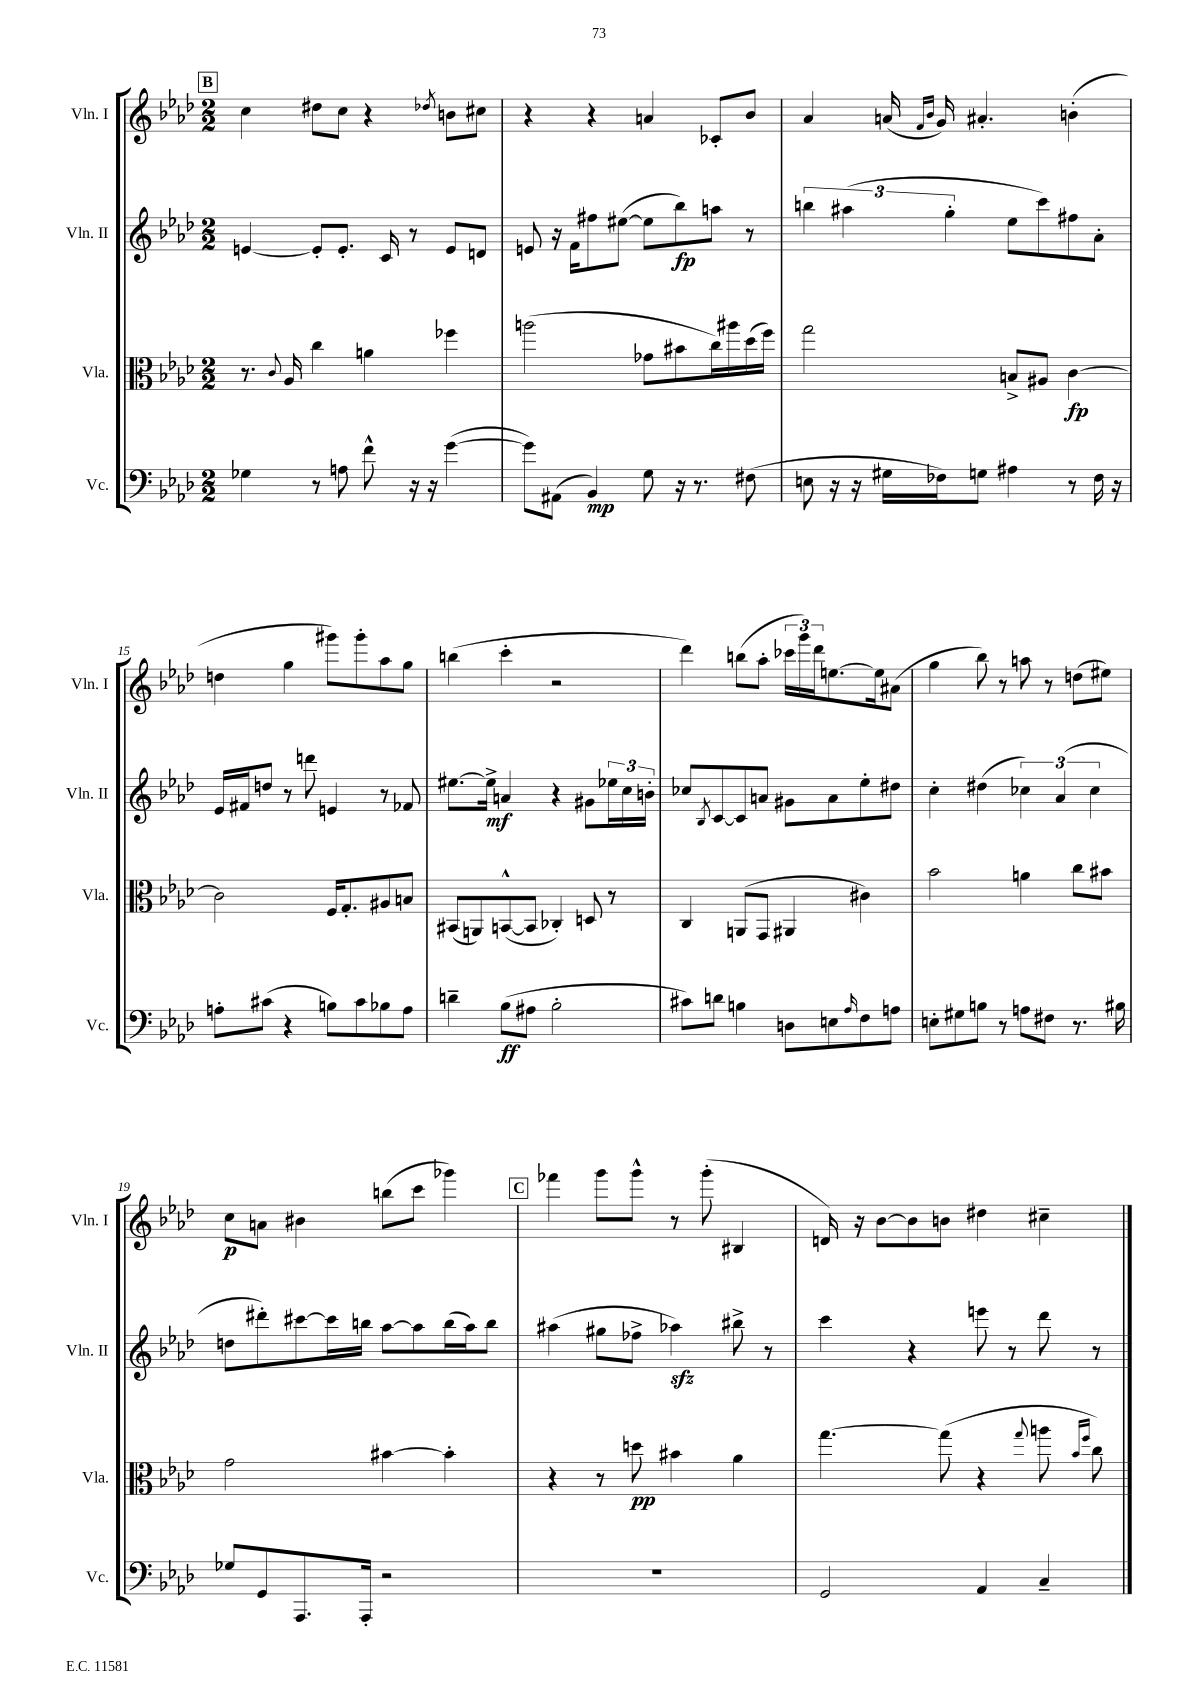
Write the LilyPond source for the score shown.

<<
\new StaffGroup <<
\new Staff = "s0" \with { instrumentName = "Vln. I" shortInstrumentName = "Vln. I" } {
    \clef treble \key aes \major \numericTimeSignature \time 2/2
    \mark \markup { \box "B" } c''4 dis''8 c''8 r4 \acciaccatura { des''8 } b'8 cis''8 |
    r4 r4 a'4 ces'8-. bes'8 |
    aes'4 a'16( \grace { f'16 bes'16 } g'16) ais'4.-. b'4-.( |
    d''4 g''4 gis'''8) gis'''8-. aes''8 g''8 |
    b''4( c'''4-. r2 |
    des'''4) b''8( aes''8-. \tuplet 3/2 { ces'''16 g'''16) des'''16 } e''8.~ e''16 ais'8( |
    g''4 bes''8) r8 a''8 r8 d''8( eis''8) |
    c''8\p a'8 bis'4 b''8( c'''8 ges'''4) |
    \mark \markup { \box "C" } fes'''4 g'''8 g'''8-^ r8 g'''8-.( bis4 |
    d'16) r16 bes'8~ bes'8 b'8 dis''4 cis''4-- \bar "|." |
}
\new Staff = "s1" \with { instrumentName = "Vln. II" shortInstrumentName = "Vln. II" } {
    \clef treble \key aes \major \numericTimeSignature \time 2/2
    \mark \markup { \box "B" } e'4~ e'8-. e'8.-. c'16 r8 e'8 d'8 |
    e'8 r16 f'16 fis''8 eis''8~( eis''8 bes''8\fp) a''8 r8 |
    \tuplet 3/2 { b''4 ais''4( g''4-. } ees''8 c'''8) fis''8 aes'8-. |
    ees'16 fis'16 d''8 r8 d'''8 e'4 r8 fes'8 |
    eis''8.~ eis''16->\mf a'4 r4 gis'8 \tuplet 3/2 { ees''16 c''16 b'16-. } |
    ces''8 \acciaccatura { bes8 } c'8~ c'8 a'8 gis'8 a'8 ees''8-. dis''8 |
    c''4-. dis''4( \tuplet 3/2 { ces''4) aes'4( ces''4 } |
    d''8 dis'''8-.) cis'''8~ cis'''16 b''16 aes''8~ aes''8 b''16( aes''16) b''8 |
    \mark \markup { \box "C" } ais''4( gis''8 fes''8-> aes''4\sfz) bis''8-> r8 |
    c'''4 r4 e'''8 r8 des'''8 r8 \bar "|." |
}
\new Staff = "s2" \with { instrumentName = "Vla." shortInstrumentName = "Vla." } {
    \clef alto \key aes \major \numericTimeSignature \time 2/2
    \mark \markup { \box "B" } r8. \appoggiatura { c'8 } aes16 c''4 a'4 fes''4 |
    a''2( ges'8 bis'8 c''16) ais''16 des''16( f''16) |
    g''2 b8-> ais8 c'4~\fp |
    c'2 f16 g8.-. ais8 b8 |
    bis,8( a,8) b,8~-^( b,8 ces4-.) d8 r8 |
    c4 a,8( g,8 ais,4 cis'4) |
    bes'2 a'4 c''8 bis'8 |
    g'2 bis'4~ bis'4-. |
    \mark \markup { \box "C" } r4 r8 d''8\pp bis'4 aes'4 |
    g''4.~ g''8( r4 \appoggiatura { g''8 } a''8 \grace { bes'16 f''16 } c''8) \bar "|." |
}
\new Staff = "s3" \with { instrumentName = "Vc." shortInstrumentName = "Vc." } {
    \clef bass \key aes \major \numericTimeSignature \time 2/2
    \mark \markup { \box "B" } ges4 r8 a8 f'8-^ r16 r16 g'4~( |
    g'8) ais,8( bes,4\mp) g8 r16 r8. fis8( |
    e8 r16 r16 gis16 fes16) g8 ais4 r8 fes16 r16 |
    a8-. cis'8( r4 b8) cis'8 bes8 a8 |
    d'4-- bes8\ff( ais8 bes2-. |
    cis'8) d'8 b4 d8 e8 \grace { aes16 } f8 a8 |
    e8-. gis8 b8 r8 a8 fis8 r8. bis16 |
    ges8 g,8 aes,,8. aes,,16-. r2 |
    \mark \markup { \box "C" } R1 |
    g,2 aes,4 c4-- \bar "|." |
}
>>
>>
\layout { \context { \Score currentBarNumber = #12 } }
